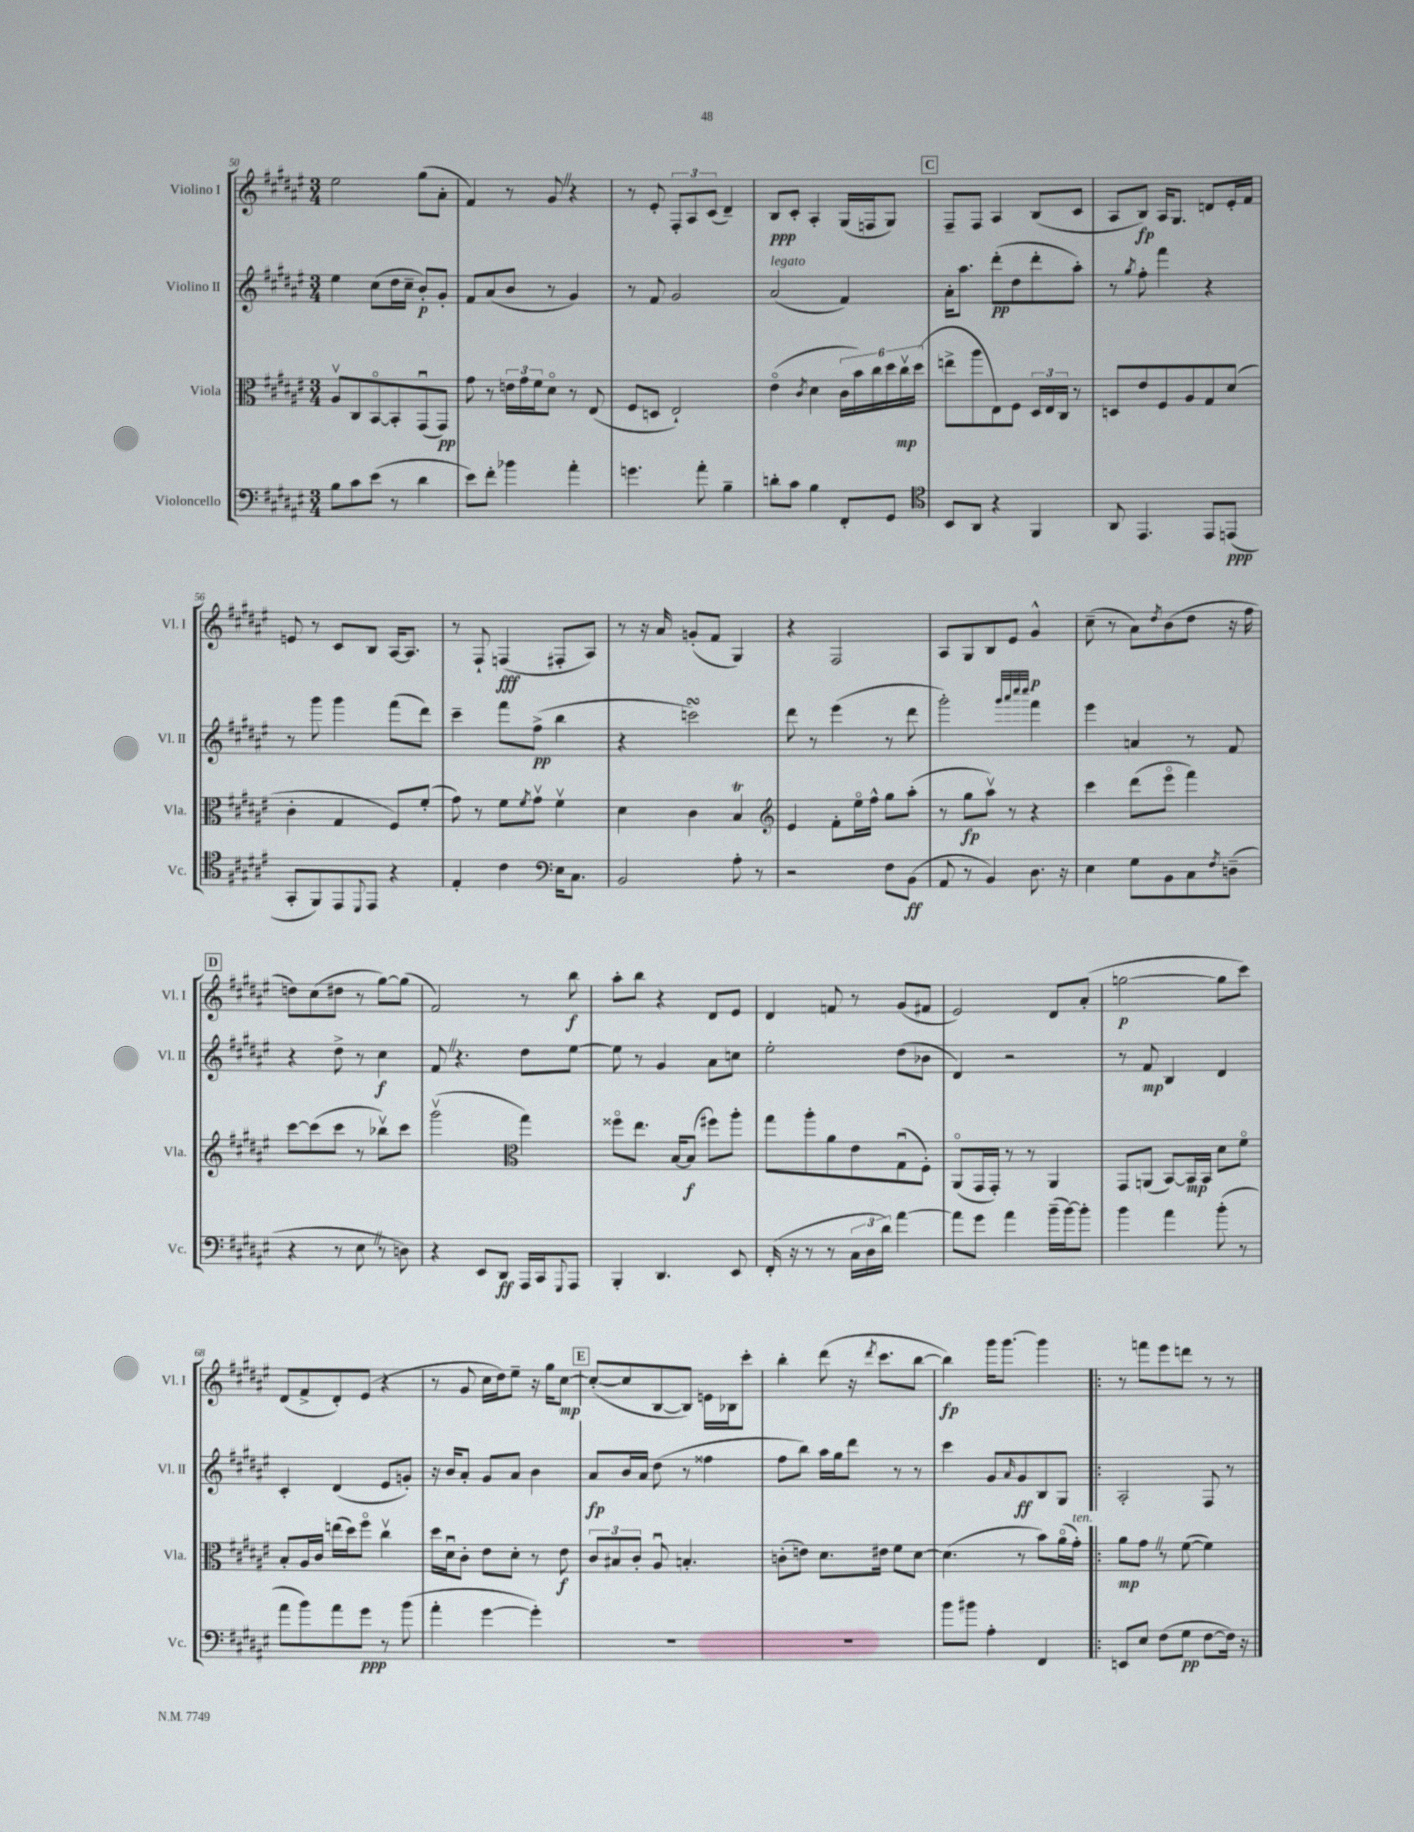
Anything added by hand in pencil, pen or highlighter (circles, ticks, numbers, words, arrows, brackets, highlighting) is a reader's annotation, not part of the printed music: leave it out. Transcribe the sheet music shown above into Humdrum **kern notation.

**kern	**kern	**kern	**kern
*staff4	*staff3	*staff2	*staff1
*clefF4	*clefC3	*clefG2	*clefG2
*k[f#c#g#d#a#e#]	*k[f#c#g#d#a#e#]	*k[f#c#g#d#a#e#]	*k[f#c#g#d#a#e#]
*M3/4	*M3/4	*M3/4	*M3/4
8B	8A#v	4ee#	2ee#
8c#	8C#	.	.
(8e#	[8BBo	(8cc#	.
8r	8BB']	16dd#	.
.	.	16cc#~	.
4d#	(8GG#u	8b')	(8gg#
.	8GG#)	8g#'	8a#'
=	=	=	=
8e#)	8g#	8f#	4f#)
8f#'	8r	(8a#	.
4b-	24e	8b	8r
.	24g#	.	.
.	24f#	.	.
.	8d#o	8r	8g#
4a#'	8r	4g#)	4r
.	(8E#	.	.
=	=	=	=
4.g	8F#	8r	8r
.	8D	8f#	8e#'
.	2E#`)	2g#	12F#'
.	.	.	12A#
8a#'	.	.	.
.	.	.	(12c#
4B~	.	.	4d#~)
=	=	=	=
8d'	(4e#o	(2a#	8B
8c#	.	.	8c#'
.	8qc#	.	.
4B	4d#	.	4A#'
8FF#'	24c#	4f#)	(16G#
.	24b)	.	.
.	.	.	16F
.	24cc#	.	.
8GG#	24dd#	.	8G#)
.	24cc#v	.	.
.	(24dd#	.	.
=	=	=	=
*clefC4	*	*	*
8BB	8ee^	16a#'	8F#~
.	.	8.aa#	.
8AA#	8aa#	.	8F#
4r	8E#)	(8ddd#'	4A#
.	8F#	8dd#	.
4FF#	24D#	8ddd#'	(8B
.	24E#	.	.
.	24C#	.	.
.	8r	8aa#')	8c#
=	=	=	=
8AA#	8D	8r	8A#
.	.	8qgg#	.
4.EE#	8e#	8ff#'	8B)
.	8F#	4fff#	16A#
.	.	.	8.G#
.	8A#	.	.
8EE#	8G#	4r	8d
(8EE	(8d#	.	16e#'
.	.	.	16f#
=	=	=	=
8GG#'	4c#'	8r	8e
8FF#)	.	8ggg#	8r
8EE#	4G#	4ggg#	8c#
8qqDD#	.	.	.
8EE#	.	.	8B
4r	8F#)	(8fff#	[16A#
.	.	.	8.A#]
.	(8f#'	8ddd#)	.
=	=	=	=
4E#'	8g#)	4ccc#~	8r
.	8r	.	8F#`
4c#	8f#	8fff#	(4F
.	8qf#	.	.
.	8g#v	(8ff#^	.
*clefF4	*	*	*
16E#	4f#v	4bb	8F#'
8.C#	.	.	.
.	.	.	8A#)
=	=	=	=
2BB	4d#	4r	8r
.	.	.	16r
.	.	.	16a#
.	4c#	2ccc)	(8g'
.	.	.	8f#
8A#'	4B	.	4G#)
8r	.	.	.
=	=	=	=
*	*clefG2	*	*
2r	4e#	8ddd#	4r
.	.	8r	.
.	8f#'	(4eee#	2F#
.	16ee#o	.	.
.	16ff#^^	.	.
8F#	8gg#	8r	.
(8BB	(8aa#'	8ddd#	.
=	=	=	=
8AA#	8r	2ggg#')	8A#
8r	8gg#	.	8G#
4BB)	8aa#v)	.	8B
.	8r	.	8e#
.	.	32qqggg#	.
.	.	32qqaaa#	.
.	.	32qqcccc#	.
.	.	32qqcccc#	.
8.D#	4r	4fff#	4g#^^
16r	.	.	.
=	=	=	=
4E#	4ccc#	4eee#	(8cc#~
.	.	.	8r
8G#	(8ddd#	4a	8a#)
.	.	.	8qdd#
8BB	8eee#o	.	(8b
8C#	4fff#)	8r	8dd#
8qF#	.	.	.
(8D~	.	8f#	16r
.	.	.	16ff#
=	=	=	=
4r	[8ccc#	4r	8dd)
.	(8ccc#]	.	(8cc#
8r	8ccc#	8dd#^	8dd#
8E#	8r	8r	8r
8r	8bb-v)	4cc#	[8gg#)
8D)	8ccc#	.	(8gg#]
=	=	=	=
4r	(2ggg#v	8f#	2f#)
.	.	4.r	.
8EE#	.	.	.
8DD#	.	.	.
*	*clefC3	*	*
16AAA#	4gg#)	8dd#	8r
16CC#	.	.	.
8qqGGG#	.	.	.
8AAA#	.	[8ee#	8bb
=	=	=	=
4BBB'	8ff##o	8ee#]	8aa#'
.	8.ee#	8r	8bb
4.DD#	.	4g#	4r
.	[16B	.	.
.	(8B]	.	.
.	8ff#)	8a#	8d#
8EE#	8aa#'	8cc	8e#
=	=	=	=
(16FF#'	8gg#	2ee#'	4d#
16r	.	.	.
8r	8aa#'	.	.
8r	8a#	.	8f
24C#	8e#	.	8r
24D#	.	.	.
24d#)	.	.	.
[4a#	(8G#u	(8dd#	(8g#
.	8F#')	8b-	8f#
=	=	=	=
8a#]	(8AA#o	4d#)	2e#)
8g#	16GG#	.	.
.	16GG#')	.	.
4a#	8r	2r	.
.	8r	.	.
(16b~	4AA#	.	8d#
[16b)	.	.	.
8b']	.	.	(8a#'
=	=	=	=
4b	8GG#	8r	[2gg
.	(8AA	8f#	.
4a#	[8BB)	4B	.
.	16BB]	.	.
.	16BB	.	.
(8b'	8d#	4d#	8gg]
8r	8f#o	.	8ccc#)
=	=	=	=
8a#	8B'	4c#'	(8d#
8b)	16A#	.	8f#^
.	16c#	.	.
8a#	(16ee	(4d#	8d#')
.	16dd#)	.	.
8g#	8ff#o	.	(8e#
8r	4cc#v	8e#	4r
(8b	.	8g')	.
=	=	=	=
4a#'	16dd#	16r	8r
.	16d#u	16b	.
.	8c#'	8a#'	8g#
[4g#	8e#	8g#	16cc#
.	.	.	16dd#)
.	8d#'	8a#	8ee#~
4g#'])	8r	4b	16r
.	.	.	16gg#
.	8e#	.	[8cc#
=	=	=	=
2.r	12c#	8a#	(8cc#'_
.	12B#	.	.
.	.	16b	8cc#]
.	12c#'	.	.
.	.	16a#	.
.	8A#u	(8dd#	[8B
.	4.B'	8r	8B])
.	.	4ff##	16e
.	.	.	16B-
.	.	.	8ccc#'
=	=	=	=
2.r	(8c'	8ff#	4bb'
.	8e)	8bb)	.
.	8.d#	16aa#	(8ddd#
.	.	16gg#	.
.	.	8ddd#	16r
.	.	.	8qddd#
.	16e#	.	8.ccc#
.	8f#	8r	.
.	[8d#	8r	[8bb
=	=	=	=
8b	(4.d#]	4ccc#	4bb])
8b#	.	.	.
4A#'	.	8g#	16ggg#
.	.	.	[8.ggg#
.	.	16qqa#	.
.	8r	8g#	.
4FF#	8b)	8B	4ggg#]
.	(16a#o	8G#	.
.	16g#')	.	.
=!|:	=!|:	=!|:	=!|:
8EE	8a#	2A#'	8r
8E#	8g#	.	8fff
(8F#	8r	.	8eee#
8G#	([8f#	.	8ddd
[8F#	4f#])	8F#	8r
16F#])	.	8r	8r
16r	.	.	.
==	==	==	==
*-	*-	*-	*-
